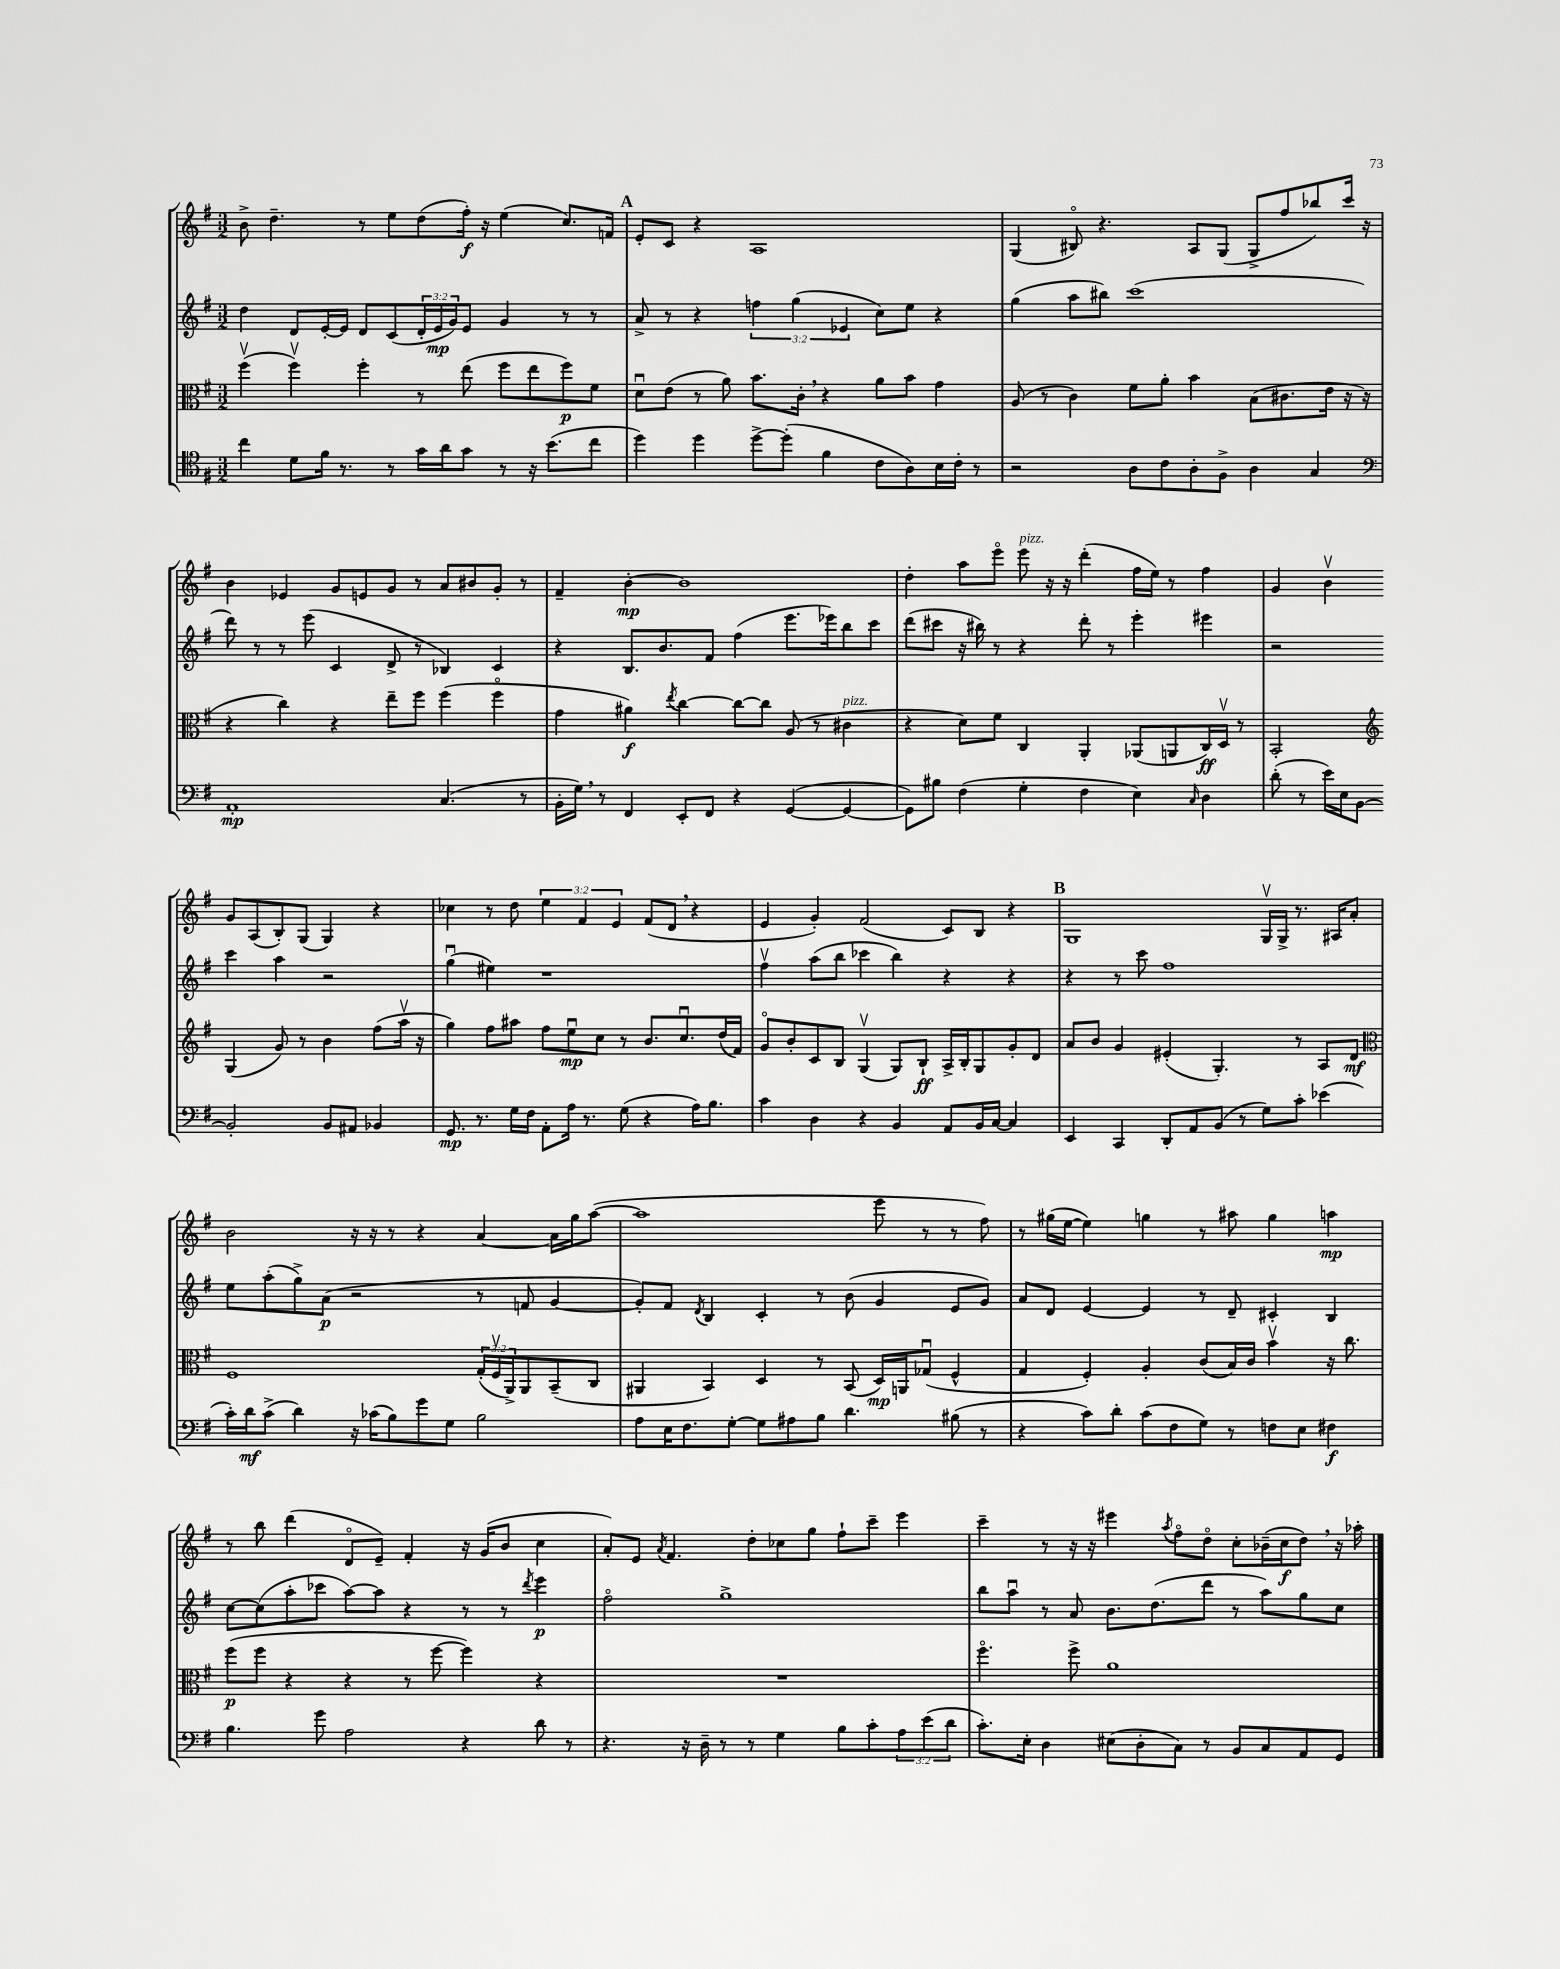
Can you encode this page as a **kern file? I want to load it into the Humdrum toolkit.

**kern	**kern	**kern	**kern
*staff4	*staff3	*staff2	*staff1
*clefC4	*clefC3	*clefG2	*clefG2
*k[f#]	*k[f#]	*k[f#]	*k[f#]
*M3/2	*M3/2	*M3/2	*M3/2
4cc\	(4ff#v\	4dd\	8b^\
.	.	.	4.dd~\
8d\L	4ff#v\)	8d/L	.
16f#\Jk	.	[16e'/L	.
8.r	.	16e/]JJ	.
.	4ff#'\	8d/L	8r
8r	.	(8c/	8ee\L
16g\LL	8r	24d'/L	(8dd\
.	.	24e/	.
16a\J	.	.	.
.	.	24g/J)	.
8g\J	(8ee\	8e/J	16ff#'\Jk)
.	.	.	16r
8r	8ff#\L	4g/	(4ee\
16r	8ee\	.	.
(8.b\L	.	.	.
.	8ff#\)	8r	8.cc/L)
8cc\J	8f#\J	8r	.
.	.	.	16f/Jk
=	=	=	=
4dd\)	8du\L	8a^/	8e'/L
.	(8e\J	8r	8c/J
4dd\	8r	4r	4r
.	8a\)	.	.
[8dd^\L	8.b\L	6ff\	1A
(8dd'\]J	.	.	.
.	.	(6gg\	.
.	16c'\Jk	.	.
4f#\	4r	.	.
.	.	6e-/	.
8c\L	8a\L	8cc\L)	.
8A\)	8b\J	8ee\J	.
16B\L	4g\	4r	.
16c'\JJ	.	.	.
8r	.	.	.
=	=	=	=
2r	(8A/	(4gg\	(4G/
.	8r	.	.
.	4c\)	8aa\L	8B#o/)
.	.	8bb#\J)	4.r
8A\L	8f#\L	(1ccc	.
8c\	8a'\J	.	.
8A'\	4b\	.	8A/L
8F#^\J	.	.	(8G/J
4A\	(8B\L	.	8G^/L
.	8.c#\	.	8ff#/
4G/	.	.	8bb-/)
.	16e\Jk	.	.
.	16r	.	16ccc/Jk
.	16r	.	16r
=	=	=	=
*clefF4	*	*	*
1AA'	4r	8ddd\)	4b\
.	.	8r	.
.	4cc\)	8r	4e-/
.	.	(8eee\	.
.	4r	4c/	8g/L
.	.	.	8e/
.	8ee~\L	8d^/	8g/J
.	8ff#\J	8r	8r
(4.C/	(4ff#\	4B-/)	8a/L
.	.	.	8b#/
.	4ff#o\	4c/	8g'/J
8r	.	.	8r
=	=	=	=
16BB'\LL	4g\	4r	4f#~/
16G\JJ)	.	.	.
8r	.	.	.
4FF#/	4a#\)	8.B/L	[4b'\
.	.	8.b/	.
.	8qee/	.	.
8EE'/L	[4cc\	.	1b]
8FF#/J	.	8f#/J	.
4r	8cc\_L	(4ff#\	.
.	8cc\]J	.	.
([4GG/	(8A/	8.eee\L	.
.	8r	.	.
.	.	16eee-\k)	.
4GG/_	4c#\	8bb\	.
.	.	8ccc\J	.
=	=	=	=
8GG\]L)	4r	(8ddd\L	4dd'\
8B#\J	.	8ccc#\J	.
(4F#\	8d\L)	16r	8aa\L
.	.	16bb#\)	.
.	8f#\J	8r	8eeeo\J
4G'\	4C/	4r	8eee\
.	.	.	16r
.	.	.	16r
4F#\	4AA'/	8ddd'\	(4ddd'\
.	.	8r	.
4E\)	(8AA-/L	4eee'\	16ff#\LL
.	.	.	16ee\JJ)
.	8AA/	.	8r
16qqC/	.	.	.
4D\	16C/L)	4eee#\	4ff#\
.	16Dv/JJ	.	.
.	8r	.	.
=	=	=	=
(8d'\	2BB'/	2r	4g/
8r	.	.	.
16e\LL)	.	.	4bv\
16E\J	.	.	.
[8BB\J	.	.	.
*	*clefG2	*	*
2BB'/]	(4G/	4ccc\	8g/L
.	.	.	(8A/
.	8g/)	4aa\	8B'/)
.	8r	.	(8G/J
8BB/L	4b\	2r	4G/)
8AA#/J	.	.	.
4BB-/	(8ff#\L	.	4r
.	16aav\Jk	.	.
.	16r	.	.
=	=	=	=
8.GG/	4gg\)	(4ggu\	4cc-\
8.r	.	.	.
.	8ff#\L	4ee#\)	8r
16G\LL	8aa#\J	.	8dd\
16F#\JJ	.	.	.
8AA'\L	8ff#\L	1r	6ee\
16A\Jk	8eeu\	.	.
.	.	.	6f#/
8.r	.	.	.
.	8cc\J	.	.
.	.	.	6e/
(8G\	8r	.	.
4r	8.b/L	.	(8f#/L
.	.	.	8d/J
.	8.ccu/	.	.
16A\LK)	.	.	4r
8.B\J	.	.	.
.	(16dd/L	.	.
.	16f#/JJ)	.	.
=	=	=	=
4c\	8go/L	4ff#v\	4e/
.	8b'/	.	.
4D\	8c/	(8aa\L	4g'/)
.	8B/J	8bb\J	.
4r	(4Gv/	4ccc-\	(2f#/
4BB/	8G/L)	4bb\)	.
.	8B`/J	.	.
8AA/L	16A^/LL	4r	8c/L)
.	16B'/J	.	.
16BB/L	8G/	.	8B/J
[16C/JJ	.	.	.
4C/]	8g'/	4r	4r
.	8d/J	.	.
=	=	=	=
4EE/	8a/L	4r	1G
.	8b/J	.	.
4CC/	4g/	8r	.
.	.	8ccc\	.
8DD'/L	(4e#'/	1ff#	.
8AA/	.	.	.
(8BB/J	4.G'/)	.	.
8r	.	.	.
8G\L)	.	.	16Gv/LL
.	.	.	16G^/JJ
8c'\J	8r	.	8.r
(4e-\	8A/L	.	.
.	.	.	16A#/LK
.	8d/J	.	8a'/J
=	=	=	=
*	*clefC3	*	*
16c'\LL)	1F#	8ee\L	2b\
16d\J	.	.	.
(8c^\J	.	(8aa'\	.
4d\)	.	8gg^\)	.
.	.	(8a\J	.
16r	.	2r	16r
(16c-\LK	.	.	16r
8B\)	.	.	8r
8g\	.	.	4r
8G\J	.	.	.
2B\	(24G'/LL	8r	[4a/
.	24F#v/	.	.
.	24AA^/J)	.	.
.	8AA/	8f/	.
.	(8BB~/	[4g/	16a\]LL
.	.	.	16gg\J
.	8C/J	.	([8aa\J
=	=	=	=
8A\L	4AA#/	8g'/]L)	1aa]
16E\K	.	8f#/J	.
8.F#\	.	.	.
.	.	8qd/	.
.	4BB/)	4B/	.
[8G'\J	.	.	.
8G\]L	4D/	4c'/	.
8A#\	.	.	.
8B\J	8r	8r	.
4.d\	(8BB/	(8b\	.
.	16D/LL)	4g/	8eee\
.	16AA/J	.	.
.	(8G-u/J	.	8r
(8B#\	4F#^^/	8e/L	8r
8r	.	8g/J)	8ff#\)
=	=	=	=
4r	4G/	8a/L	8r
.	.	8d/J	(16gg#\LL
.	.	.	[16ee\JJ
8c\L)	4F#'/)	[4e/	4ee\])
8d'\J	.	.	.
(8c\L	4A'/	4e/]	4gg\
8F#\	.	.	.
8G\J)	(8c/L	8r	8r
8r	16B/L)	8d~/	8aa#\
.	16c/JJ	.	.
8F\L	4bv\	4c#'/	4gg\
8E\J	.	.	.
4F#\	16r	4B/	4aa\
.	8.cc\	.	.
=	=	=	=
4.B\	(8ff#\L	[8cc\L	8r
.	8ff#\J	(8cc\]	8bb\
.	4r	8aa'\	(4ddd\
8g\	.	8ccc-\J	.
2A\	4r	[8aa\L)	8do/L
.	.	8aa\]J	8e~/J)
.	8r	4r	4f#'/
.	[8ff#\	.	.
4r	4ff#\])	8r	16r
.	.	.	(16g/LK
.	.	8r	8b/J
.	.	8qddd/	.
8d\	4r	4eee\	4cc\
8r	.	.	.
=	=	=	=
4.r	1.r	2ff#o\	8a'/L)
.	.	.	8e/J
.	.	.	8qa/
.	.	.	4.f#/
16r	.	.	.
16D~\	.	.	.
8r	.	1gg^	.
8r	.	.	8dd'\L
4G\	.	.	8cc-\
.	.	.	8gg\J
8B\L	.	.	8ff#`\L
8c'\	.	.	8ccc~\J
12A\	.	.	4eee\
(12e\	.	.	.
12d\J	.	.	.
=	=	=	=
8.c'\L)	4.ff#o\	8bb\L	4ccc~\
.	.	8aau\J	.
16E'\Jk	.	.	.
4D\	.	8r	8r
.	8ff#^\	8a/	16r
.	.	.	16r
(8E#\L	1a	8.b\L	4eee#\
8D'\	.	.	.
.	.	(8.dd\	.
.	.	.	8qaa/
8C\J)	.	.	8ff#o\L
8r	.	8ddd\J	8ddo\J
8BB/L	.	8r	8cc'\L
8C/	.	8aa\L)	(16b-~\L
.	.	.	16cc\J
8AA/	.	8gg\	8dd\J)
8GG/J	.	8cc\J	16r
.	.	.	16aa-'\
==	==	==	==
*-	*-	*-	*-
